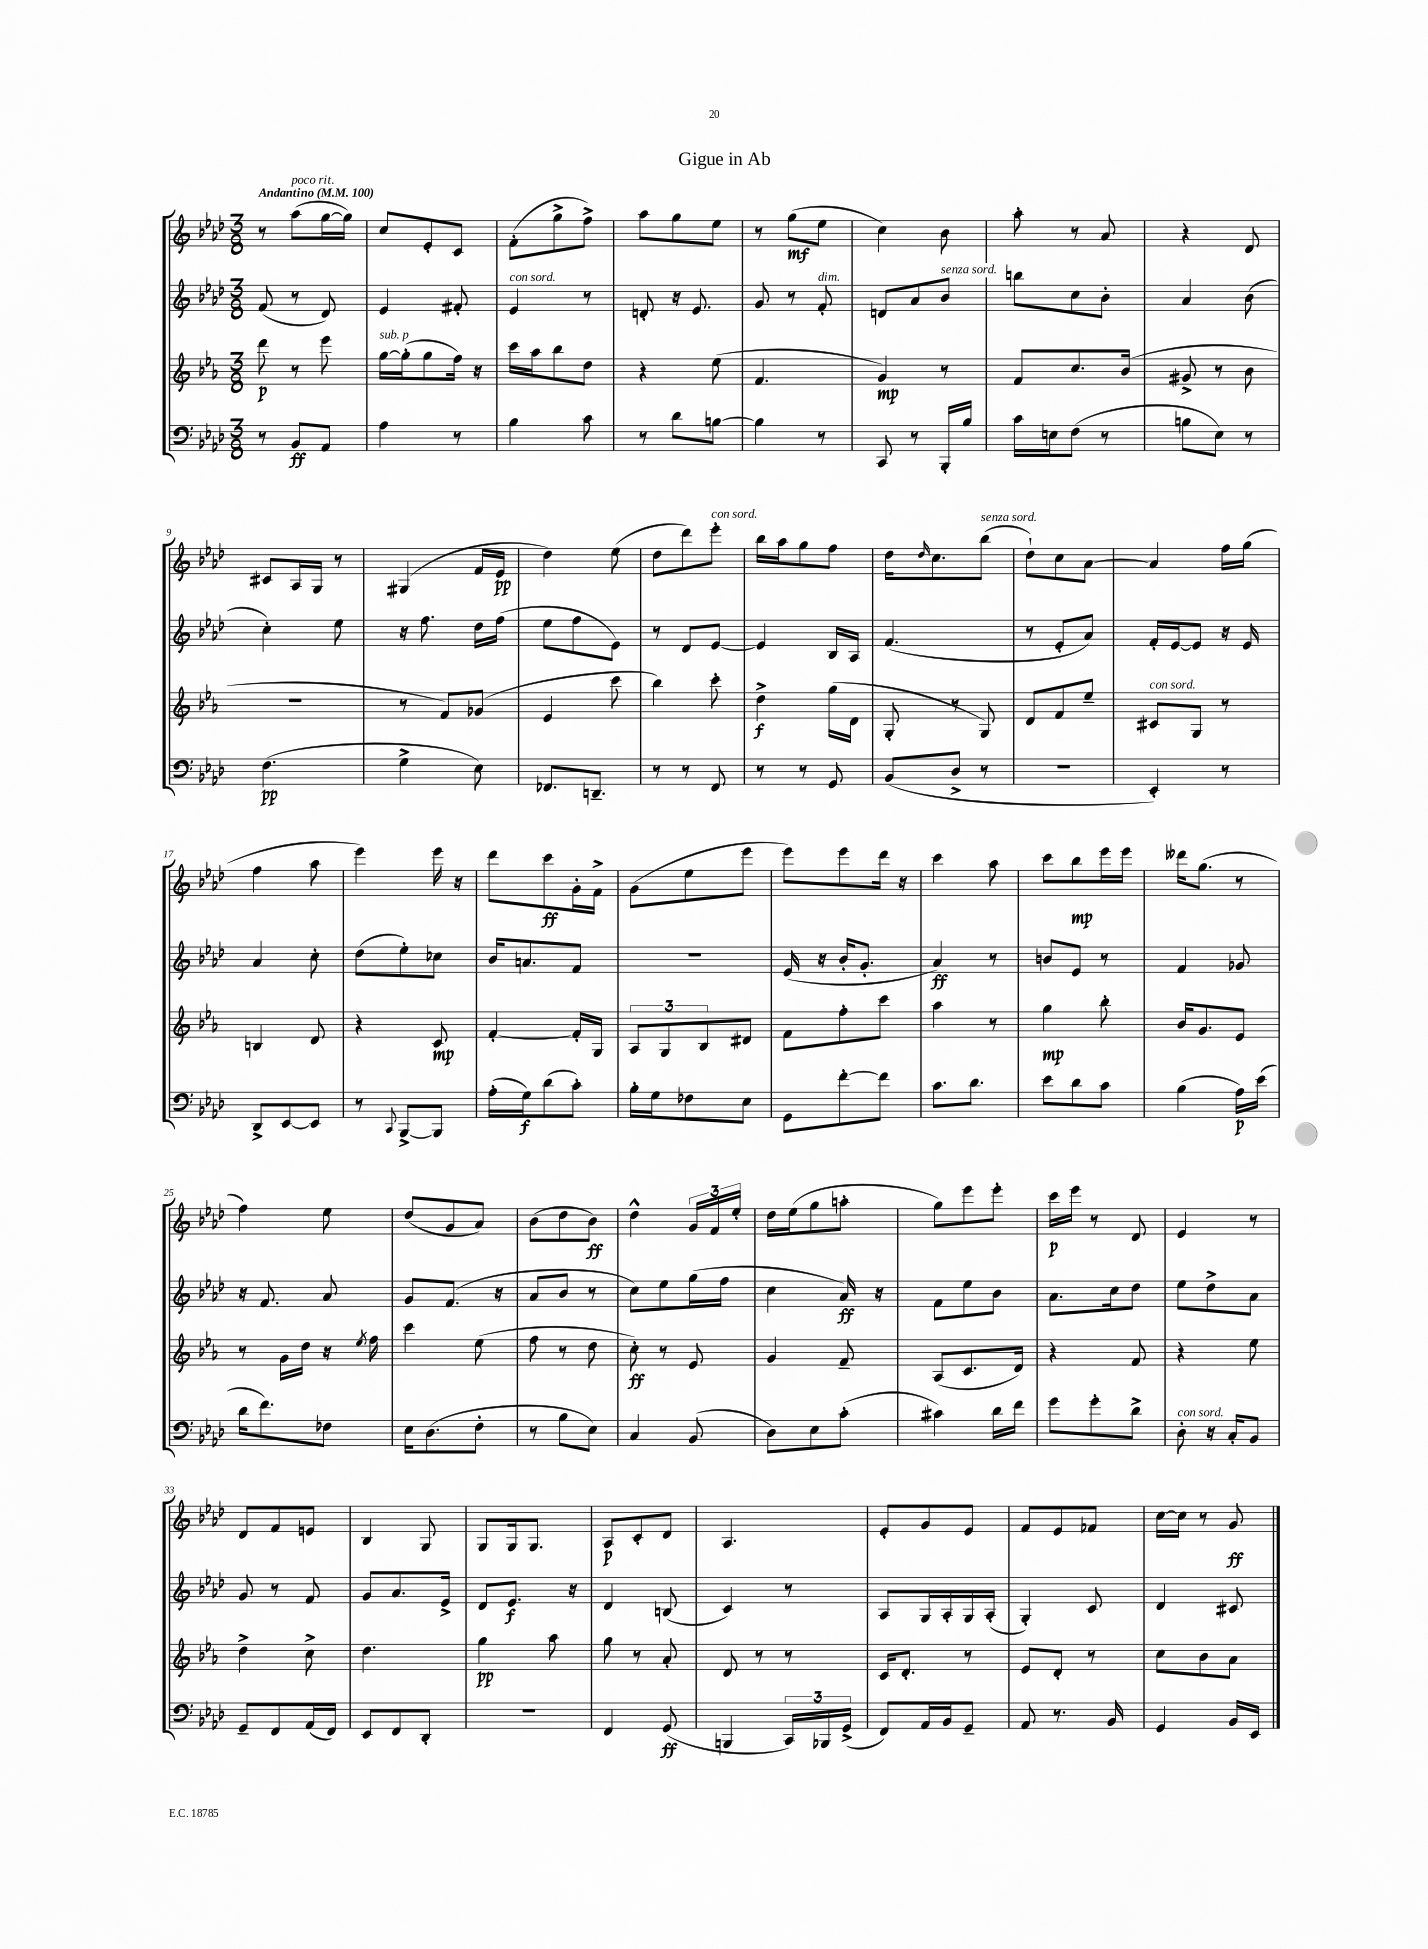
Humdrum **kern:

**kern	**kern	**kern	**kern
*staff4	*staff3	*staff2	*staff1
*clefF4	*clefG2	*clefG2	*clefG2
*k[b-e-a-d-]	*k[b-e-a-]	*k[b-e-a-d-]	*k[b-e-a-d-]
*M3/8	*M3/8	*M3/8	*M3/8
*MM100	*MM100	*MM100	*MM100
8r	8ddd\	(8f/	8r
8BB-/L	8r	8r	(8aa-\L
8AA-/J	8eee-\	8d-/)	[16gg\L
.	.	.	16gg\]JJ)
=	=	=	=
4A-\	[16gg\LL	4e-/	8cc/L
.	(16gg'\]J	.	.
.	8gg\	.	8e-'/
8r	16ff\Jk)	8f#'/	8c/J
.	16r	.	.
=	=	=	=
4B-\	16ccc\LL	4e-/	(8f'\L
.	16aa-\J	.	.
.	8bb-\	.	8gg^\
8c\	8dd\J	8r	8ff^\J)
=	=	=	=
8r	4r	8d'/	8aa-\L
8d-\L	.	16r	8gg\
.	.	8.e-/	.
[8B\J	(8ee-\	.	8ee-\J
=	=	=	=
4B\]	4.f/	8g/	8r
.	.	8r	(8gg\L
8r	.	8f'/	8ee-\J
=	=	=	=
8CC/	4g/)	8d/L	4cc\)
8r	.	8a-/	.
16BBB-'/LL	8r	8b-/J	8b-\
16B-/JJ	.	.	.
=	=	=	=
16c\LL	8f/L	8bb\L	8aa-'\
16E\J	.	.	.
(8F\J	8.cc/	8cc\	8r
8r	.	8b-'\J	8a-/
.	(16b-/Jk	.	.
=	=	=	=
8B\L	8g#^/	4a-/	4r
8E-\J)	8r	.	.
8r	8b-\	(8b-\	8d-/
=	=	=	=
(4.F\	4.r	4cc'\)	8c#/L
.	.	.	16A-/L
.	.	.	16G/JJ
.	.	8ee-\	8r
=	=	=	=
4G^\	8r	16r	(4G#/
.	.	8.ff\	.
.	8f/L)	.	.
8E-\)	(8g-/J	16dd-\LL	16f/LL
.	.	(16ff\JJ	16e-/JJ
=	=	=	=
8.FF-/L	4e-/	8ee-\L	4dd-\)
.	.	8ff\	.
8.DD~/J	.	.	.
.	8ccc\	8e-\J)	(8ee-\
=	=	=	=
8r	4bb-\)	8r	8dd-\L
8r	.	8d-/L	8ddd-\)
8FF/	8ccc'\	[8e-/J	8eee-'\J
=	=	=	=
8r	4dd^\	4e-/]	16bb-\LL
.	.	.	16aa-\J
8r	.	.	8gg\
8GG/	(16gg\LL	16B-/LL	8ff\J
.	16d\JJ	16A-/JJ	.
=	=	=	=
(8BB-/L	8G'/	(4.f/	16dd-\LK
.	.	.	16qqdd-/
.	.	.	8.cc\
8D-^/J	8r	.	.
8r	8G/)	.	(8bb-\J
=	=	=	=
4.r	8d/L	8r	8dd-`\L)
.	8f/	8e-'/L	8cc\
.	8ee-~/J	8a-/J)	[8a-\J
=	=	=	=
4EE-'/)	8c#/L	16f'/LL	4a-/]
.	.	[16e-/J	.
.	8G/J	8e-/]J	.
8r	8r	16r	16ff\LL
.	.	16e-/	(16gg\JJ
=	=	=	=
8DD-^/L	4B/	4a-/	4ff\
[8EE-/	.	.	.
8EE-/]J	8d/	8cc'\	8aa-\
=	=	=	=
8r	4r	(8dd-\L	4eee-\)
8qqCC/	.	.	.
[8BBB-^/L	.	8ee-'\)	.
8BBB-/]J	8c/	8cc-\J	16eee-\
.	.	.	16r
=	=	=	=
(16A-'\LL	[4f'/	16b-/LK	8ddd-\L
16G\J)	.	8.a/	.
(8d-\	.	.	8ccc\
8c'\J)	16f'/]LL	8f/J	16g'\L
.	16G/JJ	.	16f^\JJ
=	=	=	=
16B-'\LL	12A-/L	4.r	(8g\L
16G\J	.	.	.
.	12G/	.	.
8F-\	.	.	8ee-\
.	12B-/	.	.
8E-\J	8d#/J	.	8eee-\J
=	=	=	=
8GG\L	8f\L	(16e-/	8eee-\L)
.	.	16r	.
[8f'\	8ff'\	16b-'/LK	8eee-\
.	.	8.g'/J	.
8f\]J	8ccc\J	.	16ddd-\Jk
.	.	.	16r
=	=	=	=
8.c\L	4aa-\	4a-/)	4ccc\
8.d-\J	.	.	.
.	8r	8r	8aa-\
=	=	=	=
8e-\L	4gg\	8b/L	8ccc\L
8d-\	.	8e-/J	8bb-\
8c\J	8bb-'\	8r	16eee-\L
.	.	.	16eee-\JJ
=	=	=	=
(4B-\	16b-/LK	4f/	16ddd--\LK
.	8.g/	.	(8.gg\J
16A-\LL)	8e-/J	8g-/	8r
(16e-\JJ	.	.	.
=	=	=	=
16d-\LK	8r	16r	4ff\)
8.f\)	.	8.f/	.
.	16g\LL	.	.
.	16dd\JJ	.	.
8F-\J	16r	8a-/	8ee-\
.	8qee-/	.	.
.	16ff\	.	.
=	=	=	=
16E-\LK	4ccc\	8g/L	(8dd-/L
(8.D-\	.	.	.
.	.	(8.f/J	8g/
8F'\J	(8ee-\	.	8a-/J)
.	.	16r	.
=	=	=	=
8r	8ff\	8a-/L	(8b-\L
8B-\L	8r	8b-/J	8dd-\
8E-\J)	8dd\	8r	8b-\J)
=	=	=	=
4C/	8cc'\)	8cc\L)	4dd-^^\
.	8r	8ee-\	.
(8BB-/	8e-/	(16gg\L	24g/LL
.	.	.	24f/
.	.	16ff\JJ	.
.	.	.	24ee-'/JJ
=	=	=	=
8D-\L)	4g/	4cc\	16dd-\LL
.	.	.	(16ee-\J
8E-\	.	.	8gg\
(8c'\J	8f~/	16a-/)	8aa'\J
.	.	16r	.
=	=	=	=
4c#\)	(8A-/L	8f\L	8gg\L)
.	8.c/	8ee-\	8eee-\
16d-\LL	.	8b-\J	8eee-'\J
16f\JJ	16d/Jk)	.	.
=	=	=	=
8g\L	4r	8.a-\L	16ccc\LL
.	.	.	16eee-\JJ
8g'\	.	.	8r
.	.	16cc\k	.
8d-^\J	8f/	8dd-\J	8d-/
=	=	=	=
8D-'\	4r	8ee-\L	4e-/
16r	.	8dd-^\	.
16C'/LK	.	.	.
8BB-/J	8ee-\	8a-\J	8r
=	=	=	=
8GG~/L	4dd^\	8g/	8d-/L
8FF/	.	8r	8f/
(16AA-/L	8cc^\	8f/	8e/J
16FF/JJ)	.	.	.
=	=	=	=
8EE-/L	4.dd\	8g/L	4B-/
8FF/	.	8.a-/	.
8DD-'/J	.	.	8G/
.	.	16e-^/Jk	.
=	=	=	=
4.r	4gg\	8d-/L	8G/L
.	.	8.e-/J	16G/k
.	.	.	8.G/J
.	8aa-\	.	.
.	.	16r	.
=	=	=	=
4FF/	8gg\	4d-/	8A-/L
.	8r	.	8c'/
(8GG/	8a-'/	(8B/	8d-/J
=	=	=	=
4BBB/	8d/	4c/)	4.A-/
.	8r	.	.
24CC/LL)	8r	8r	.
24BBB-/	.	.	.
(24GG^/JJ	.	.	.
=	=	=	=
8FF/L)	16c/LK	8A-/L	8e-'/L
.	8.d'/J	.	.
16AA-/L	.	16G/L	8g/
16BB-/J	.	16A-'/	.
8GG~/J	8r	16G/	8e-/J
.	.	(16A-'/JJ	.
=	=	=	=
8AA-/	8e-/L	4G'/)	8f/L
8.r	8d'/J	.	8e-/
.	8r	8c/	8f-/J
16BB-/	.	.	.
=	=	=	=
4GG/	8cc\L	4d-/	[16cc\LL
.	.	.	16cc\]JJ
.	8b-\	.	8r
16BB-/LL	8a-\J	8c#/	8g/
16EE-/JJ	.	.	.
==	==	==	==
*-	*-	*-	*-
